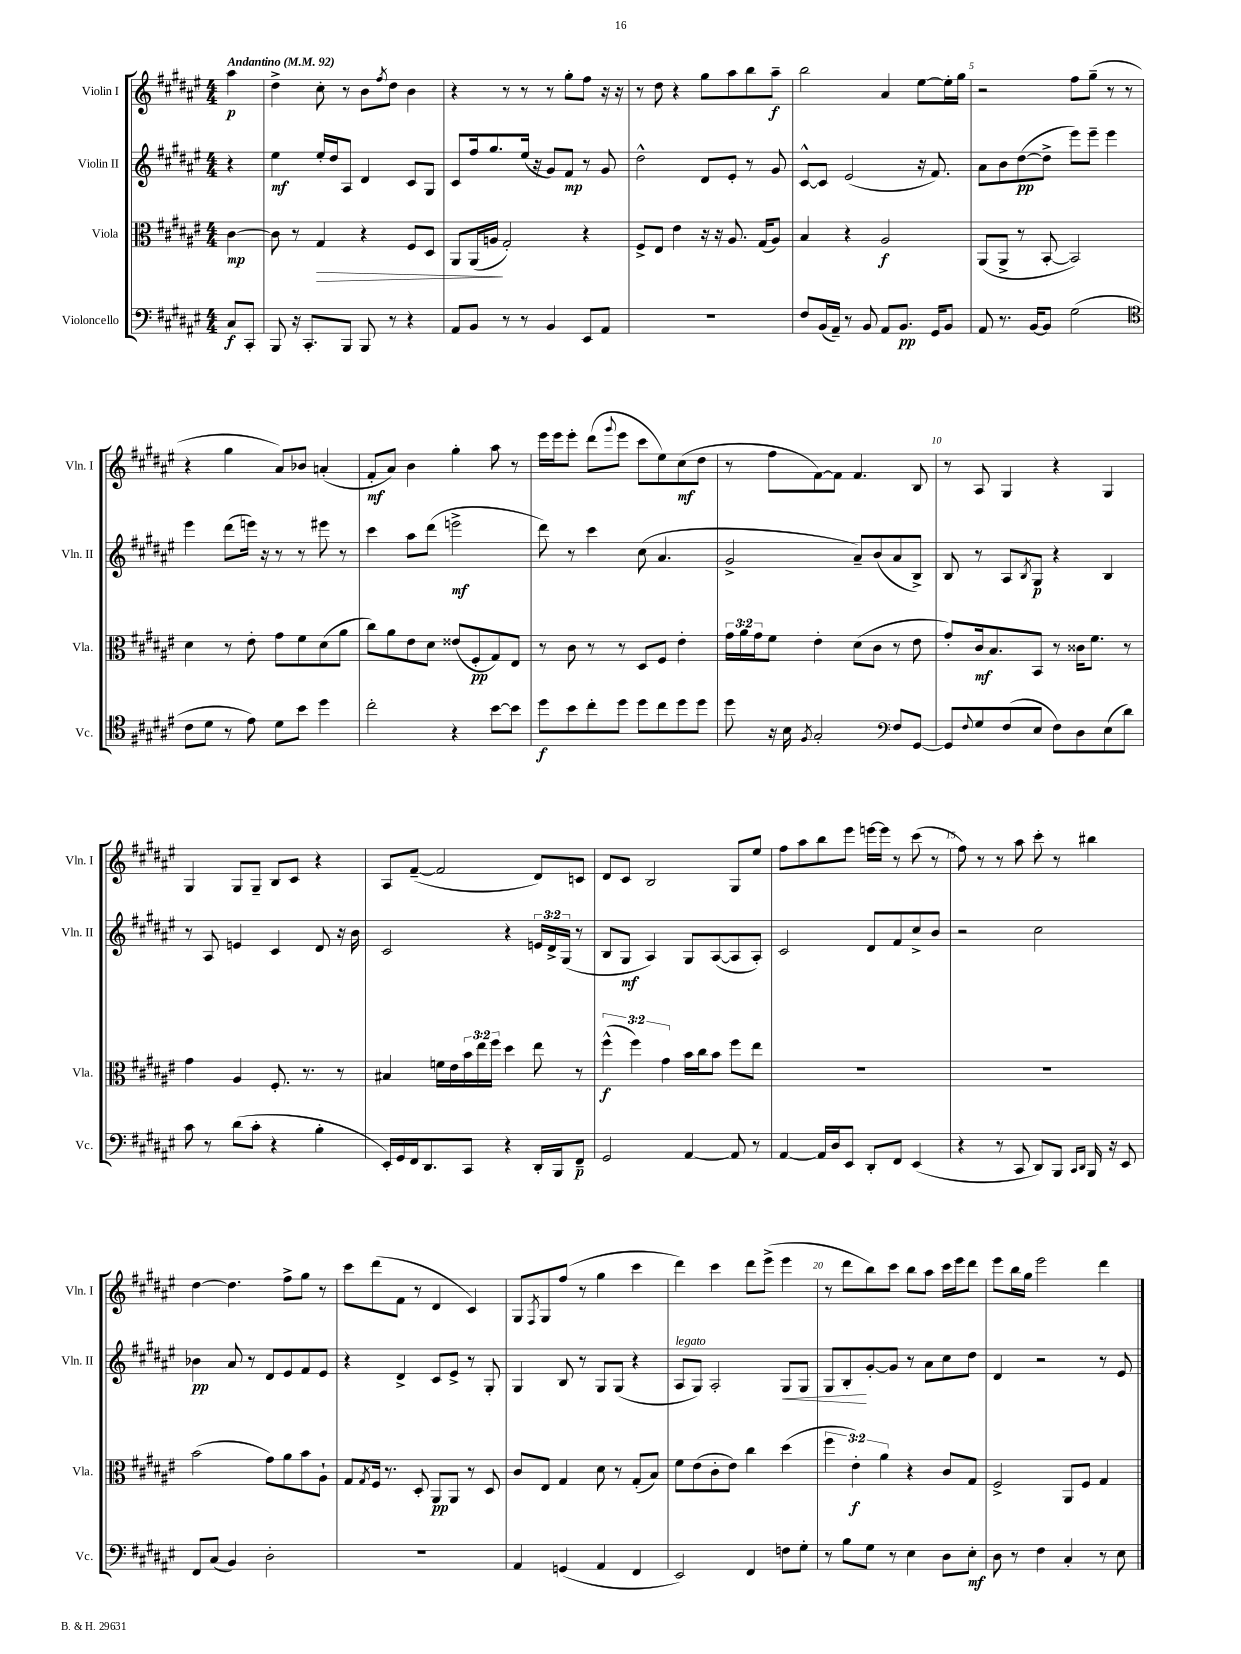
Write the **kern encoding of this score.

**kern	**kern	**kern	**kern
*staff4	*staff3	*staff2	*staff1
*clefF4	*clefC3	*clefG2	*clefG2
*k[f#c#g#d#a#e#]	*k[f#c#g#d#a#e#]	*k[f#c#g#d#a#e#]	*k[f#c#g#d#a#e#]
*M4/4	*M4/4	*M4/4	*M4/4
*MM92	*MM92	*MM92	*MM92
8C#	[4c#	4r	4aa#
8CC#'	.	.	.
=	=	=	=
8BBB	8c#]	4ee#	4dd#^
16r	8r	.	.
8.CC#'	.	.	.
.	4G#	16ee#'	8cc#'
.	.	16dd#	.
8BBB	.	8A#	8r
8BBB	4r	4d#	8b
.	.	.	8qff#
8r	.	.	8dd#
4r	8F#	8c#	4b
.	8D#	8G#	.
=	=	=	=
8AA#	8AA#	8c#	4r
8BB	(16AA#	16ff#	.
.	16A	8.gg#	.
8r	2G#')	.	8r
8r	.	(16ee#	8r
.	.	16r	.
4BB	.	8g#)	8r
.	.	8f#	8gg#'
8EE#	4r	8r	8ff#
8AA#	.	8g#	16r
.	.	.	16r
=	=	=	=
1r	8F#^	2dd#^^	8r
.	8E#	.	8dd#
.	4e#	.	4r
.	16r	8d#	8gg#
.	16r	.	.
.	8.A#	8e#'	8aa#
.	.	8r	8bb
.	(16G#	.	.
.	8A#)	8g#	8aa#~
=	=	=	=
8F#	4B	[8c#^^	2bb
(16BB	.	8c#]	.
16AA#~)	.	.	.
8r	4r	(2e#	.
8BB	.	.	.
8AA#	2A#	.	4a#
8.BB	.	.	.
.	.	16r	[8ee#
16GG#	.	8.f#)	.
8BB	.	.	16ee#']
.	.	.	16gg#
=	=	=	=
8AA#	(8AA#	8a#	2r
8.r	8AA#^	8b	.
.	8r	([8dd#	.
[16BB	.	.	.
8BB]	[8BB'	8dd#^]	.
(2G#	2BB])	8eee#)	8ff#
.	.	8eee#~	(8gg#~
.	.	4eee#	8r
.	.	.	8r
=	=	=	=
*clefC4	*	*	*
8c#	4d#	4eee#	4r
8d#	.	.	.
8r	8r	(8ddd#	4gg#
8e#)	8e#'	16eee)	.
.	.	16r	.
8d#	8g#	8r	8a#)
8b	8f#	8r	8b-
4dd#	(8d#	8eee#	(4a'
.	8a#	8r	.
=	=	=	=
2cc#'	8cc#)	4ccc#	8f#'
.	8a#	.	8a#)
.	8e#	8aa#	4b
.	8d#	(8ddd#	.
4r	(8e##	2eee^	4gg#'
.	8F#'	.	.
[8b	8G#)	.	8aa#
8b]	8E#	.	8r
=	=	=	=
8dd#	8r	8ddd#)	16eee#
.	.	.	16eee#
8b	8c#	8r	8eee#'
8cc#'	8r	4ccc#	(8ddd#
.	.	.	8qqggg#
8dd#	8r	.	8eee#
8dd#	8D#	(8cc#	8ccc#
8cc#	8F#	4.a#	8ee#)
8dd#	4e#'	.	(8cc#
8dd#	.	.	8dd#
=	=	=	=
8dd#	24g#	2g#^	8r
.	24a#	.	.
.	24g#	.	.
16r	8f#	.	8ff#
16B	.	.	.
8qF#	.	.	.
2G#'	4e#'	.	[8f#)
.	.	.	8f#]
.	(8d#	8a#~)	4.f#
.	8c#	(8b	.
*clefF4	*	*	*
8F#	8r	8a#	.
[8GG#	8e#	8B^)	8B
=	=	=	=
8GG#]	8g#')	8B	8r
8qqF#	.	.	.
8G#	16c#	8r	8A#
.	8.B	.	.
(8F#	.	8A#	4G#
.	.	8qB	.
8E#	8BB	8G#	.
8F#)	8r	4r	4r
8D#	16c##	.	.
.	8.f#	.	.
(8E#	.	4B	4G#
8d#)	8r	.	.
=	=	=	=
8c#	4g#	8r	4G#
8r	.	8A#	.
(8d#	4A#	4e	8G#
8c#'	.	.	8G#~
4r	8.F#'	4c#	8B
.	.	.	8c#
.	8.r	.	.
4B'	.	8d#	4r
.	8r	16r	.
.	.	16b	.
=	=	=	=
16EE#')	4B#	2c#	8A#
16GG#	.	.	.
16FF#	.	.	([8f#~
8.DD#	.	.	.
.	16f	.	2f#]
.	16e#	.	.
8CC#	24b	.	.
.	24ee#	.	.
.	24ff#	.	.
4r	4dd#	4r	.
16DD#'	8ee#	24e	8d#)
.	.	24d#^	.
16BBB	.	.	.
.	.	(24G#	.
8FF#~	8r	8r	8c
=	=	=	=
2GG#	(6ff#^^	8B	8d#
.	.	8G#	8c#
.	6ff#)	.	.
.	.	4A#)	2B
.	6g#	.	.
[4AA#	16b	8G#	.
.	16cc#	.	.
.	8b	([8A#	.
8AA#]	8ff#	8A#]	8G#
8r	8ee#	8A#')	8ee#
=	=	=	=
[4AA#	1r	2c#	8ff#
.	.	.	8aa#
16AA#]	.	.	8bb
16D#	.	.	.
8EE#	.	.	8eee#
8DD#'	.	8d#	[16eee
.	.	.	16eee]
8FF#	.	8f#	8r
(4EE#	.	8cc#^	(8ccc#
.	.	8b	8r
=	=	=	=
4r	1r	2r	8ff#)
.	.	.	8r
8r	.	.	8r
8CC#	.	.	8aa#
8DD#)	.	2cc#	8ccc#'
8BBB	.	.	8r
16qqCC#	.	.	.
16qqDD#	.	.	.
16BBB	.	.	4bb#
16r	.	.	.
8EE#	.	.	.
=	=	=	=
8FF#	(2b	4b-	[4dd#
(8C#	.	.	.
4BB)	.	8a#	4.dd#]
.	.	8r	.
2D#'	8g#)	8d#	.
.	8a#	8e#	8ff#^
.	8b	8f#	8gg#
.	8A#`	8e#	8r
=	=	=	=
1r	8G#	4r	8ccc#
.	8qG#	.	.
.	16F#	.	(8ddd#
.	8.r	.	.
.	.	4d#^	8f#
.	8D#'	.	8r
.	8AA#	8c#	4d#
.	8AA#	8e#^	.
.	8r	8r	4c#)
.	8D#	8G#'	.
=	=	=	=
4AA#	8c#	4G#	8G#
.	.	.	8qF#
.	8E#	.	8G#
(4GG	4G#	8B	(8ff#
.	.	8r	8r
4AA#	8d#	8G#	4gg#
.	8r	(8G#	.
4FF#	(8G#'	4r	4ccc#
.	8B)	.	.
=	=	=	=
2EE#)	8f#	8A#	4ddd#)
.	(8e#	8G#)	.
.	8c#'	2A#'	4ccc#
.	8e#)	.	.
4FF#	4cc#	.	8ddd#
.	.	.	(8eee#^
8F	(4dd#	8G#	4eee#
8G#'	.	8G#	.
=	=	=	=
8r	6ff#	8G#	8r
8B	.	8B'	8ddd#
.	6e#')	.	.
8G#	.	[8g#'	8bb)
.	6a#	.	.
8r	.	8g#]	8ccc#
4E#	4r	8r	8bb
.	.	8a#	8aa#
8D#	8c#	8cc#	16ccc#
.	.	.	16eee#
8E#'	8G#	8dd#	8ddd#
=	=	=	=
8D#	2F#^	4d#	8eee#
8r	.	.	16bb
.	.	.	16gg#
4F#	.	2r	2eee#
4C#'	8AA#	.	.
.	8F#	.	.
8r	4G#	8r	4ddd#
8E#	.	8e#	.
==	==	==	==
*-	*-	*-	*-
